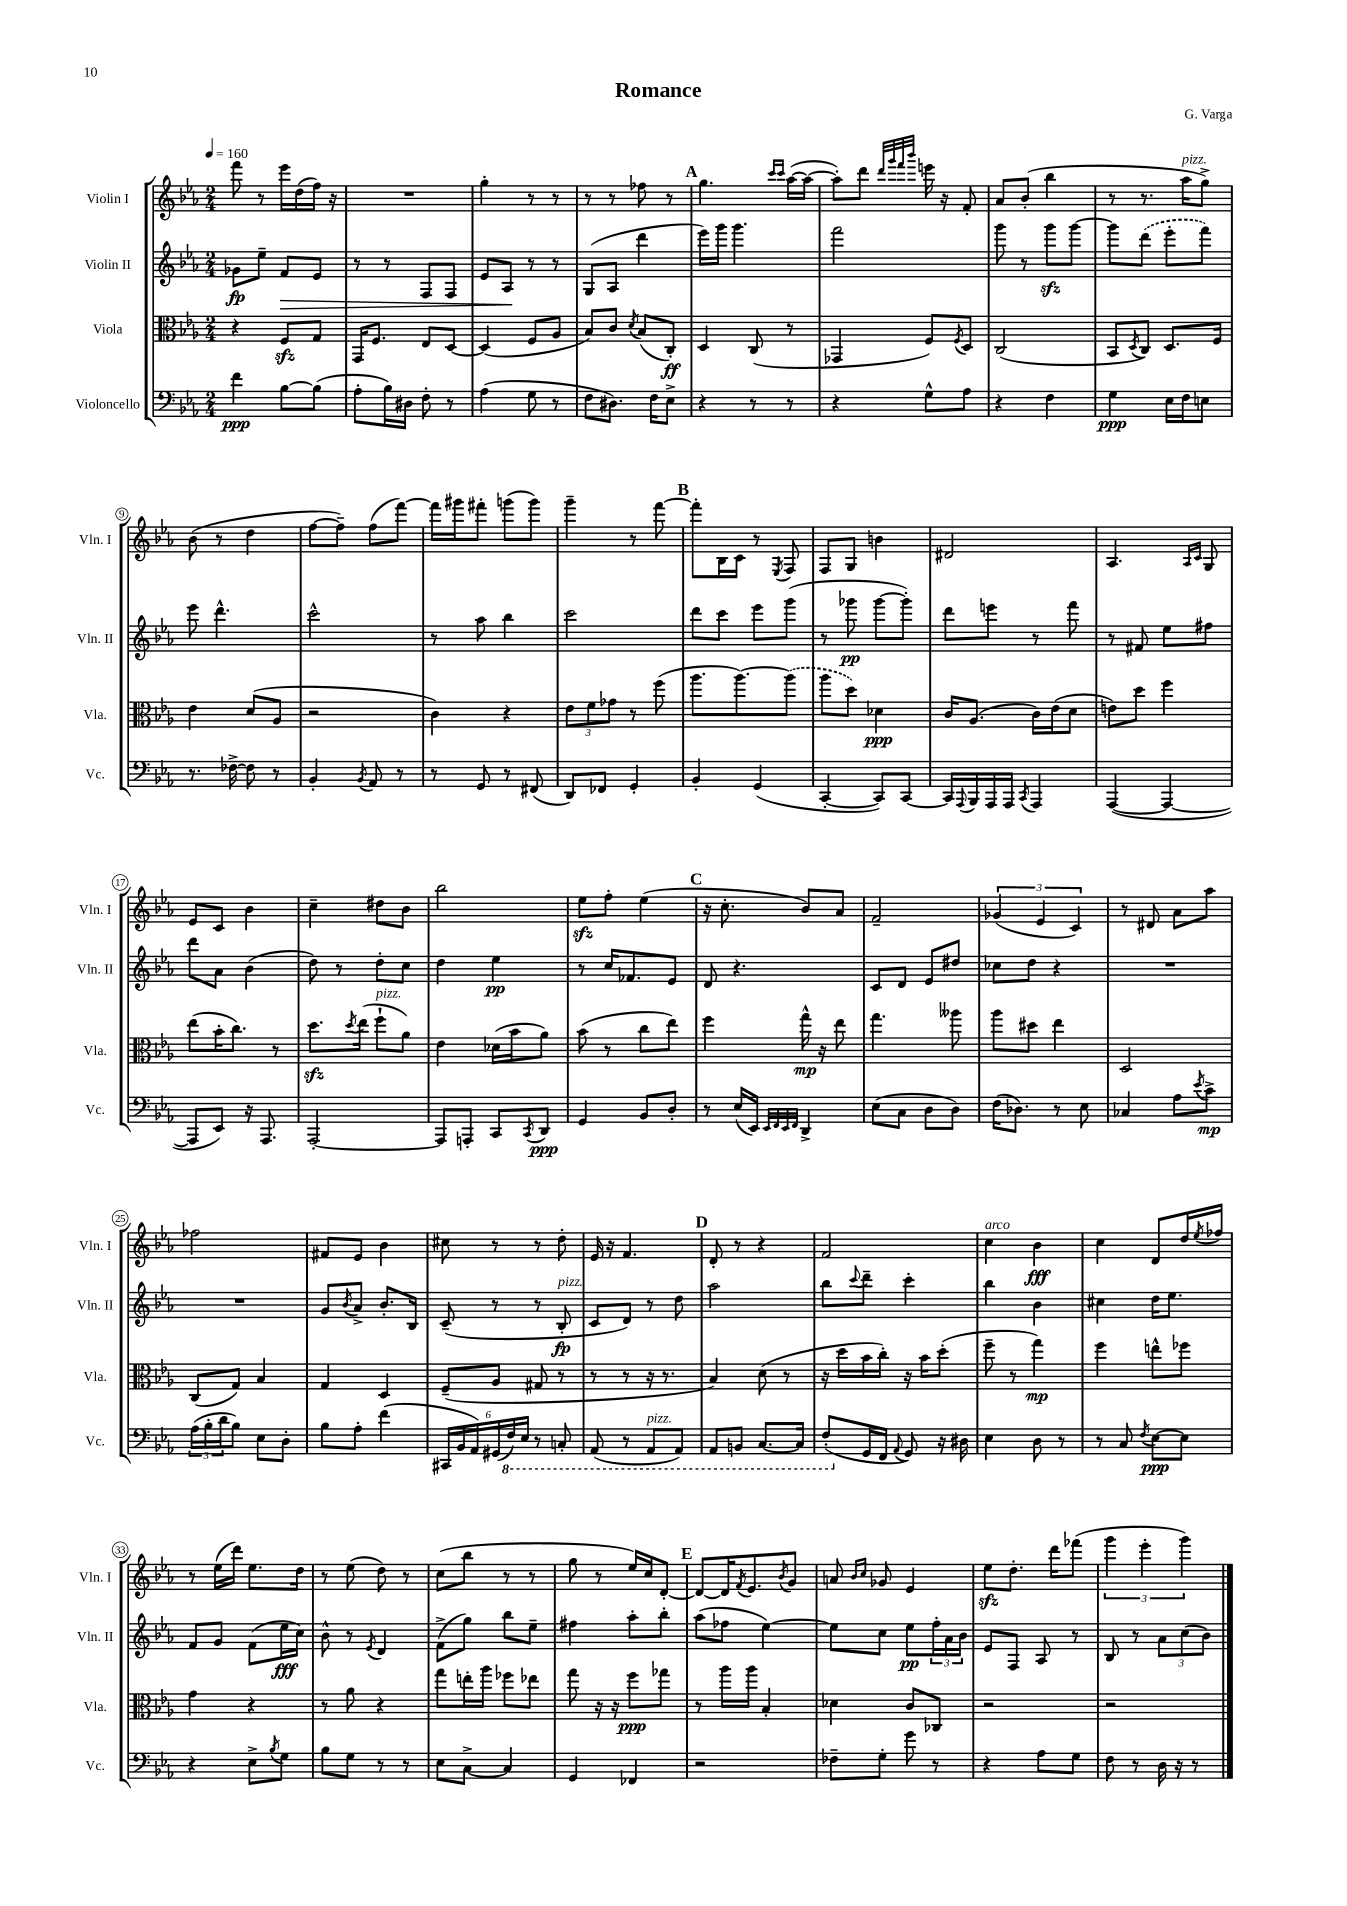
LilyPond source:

\header { title = "Romance" composer = "G. Varga" }
<<
\new StaffGroup <<
\new Staff = "s0" \with { instrumentName = "Violin I" shortInstrumentName = "Vln. I" } {
    \clef treble \key ees \major \numericTimeSignature \time 2/4 \tempo 4 = 160
    f'''8 r8 ees'''16 d''16( f''16) r16 |
    R2 |
    g''4-. r8 r8 |
    r8 r8 fes''8 r8 |
    \mark \markup { \bold "A" } g''4. \grace { c'''16 c'''16 } aes''16~( aes''16~ |
    aes''8-.) d'''8 \grace { d'''32 g'''32 f'''32 bes'''32 } e'''16 r16 f'8-. |
    aes'8 bes'8-.( bes''4 |
    r8 r8. aes''16^\markup { \italic "pizz." } g''8->) |
    bes'8( r8 d''4 |
    f''8~ f''8--) f''8( f'''8~) |
    f'''16 gis'''16 fis'''8-. g'''8( g'''8) |
    g'''4-- r8 f'''8~ |
    \mark \markup { \bold "B" } f'''8-. bes16 c'16 r8 \acciaccatura { ees8 } f8 |
    f8 g8 b'4 |
    dis'2 |
    aes4. \grace { aes16 c'16 } g8 |
    ees'8 c'8 bes'4 |
    c''4-- dis''8 bes'8 |
    bes''2 |
    ees''8\sfz f''8-. ees''4( |
    \mark \markup { \bold "C" } r16 c''8.-. bes'8) aes'8 |
    f'2-- |
    \tuplet 3/2 { ges'4( ees'4 c'4) } |
    r8 dis'8 aes'8 aes''8 |
    fes''2 |
    fis'8 ees'8 bes'4 |
    cis''8 r8 r8 d''8-. |
    ees'16 r16 f'4. |
    \mark \markup { \bold "D" } d'8-. r8 r4 |
    f'2 |
    c''4^\markup { \italic "arco" } bes'4\fff |
    c''4 d'8 d''16 \acciaccatura { ees''8 } fes''16 |
    r8 ees''16( d'''16) ees''8. d''16 |
    r8 ees''8( d''8) r8 |
    c''8( bes''8 r8 r8 |
    g''8 r8 ees''16) c''16 d'8~-. |
    \mark \markup { \bold "E" } d'8~ d'16 \acciaccatura { f'8 } ees'8. \acciaccatura { bes'8 } g'8 |
    a'8 \grace { bes'16 c''16 } ges'8 ees'4 |
    ees''8\sfz d''8.-. d'''16 fes'''8( |
    \tuplet 3/2 { g'''4 ees'''4-. g'''4) } \bar "|." |
}
\new Staff = "s1" \with { instrumentName = "Violin II" shortInstrumentName = "Vln. II" } {
    \clef treble \key ees \major \numericTimeSignature \time 2/4
    ges'8\fp ees''8-- f'8\> ees'8 |
    r8 r8 f8 f8 |
    ees'8 aes8\! r8 r8 |
    g8( aes8 d'''4 |
    \mark \markup { \bold "A" } ees'''16) g'''16 g'''4. |
    f'''2 |
    g'''8 r8 g'''8\sfz g'''8~ |
    g'''8 \once \slurDashed d'''8( ees'''8-. f'''8) |
    ees'''8 d'''4.-^ |
    c'''2-^ |
    r8 aes''8 bes''4 |
    c'''2 |
    \mark \markup { \bold "B" } d'''8 c'''8 ees'''8 g'''8( |
    r8 ges'''8\pp ges'''8~ ges'''8-.) |
    d'''8 e'''8 r8 f'''8 |
    r8 fis'8 ees''8 fis''8 |
    d'''8 aes'8 bes'4( |
    d''8) r8 d''8-. c''8 |
    d''4 ees''4\pp |
    r8 c''16 fes'8. ees'8 |
    \mark \markup { \bold "C" } d'8 r4. |
    c'8 d'8 ees'8 dis''8 |
    ces''8 d''8 r4 |
    R2 |
    R2 |
    g'8 \acciaccatura { bes'8 } aes'8-> bes'8.-. bes16 |
    c'8--( r8 r8 bes8-.\fp^\markup { \italic "pizz." } |
    c'8 d'8) r8 d''8 |
    \mark \markup { \bold "D" } aes''2 |
    bes''8 \appoggiatura { c'''8 } d'''8-- c'''4-. |
    bes''4 bes'4 |
    cis''4 d''16 ees''8. |
    f'8 g'8 f'8( ees''16\fff c''16) |
    bes'8-^ r8 \acciaccatura { ees'8 } d'4 |
    f'8->( g''8) bes''8 ees''8-- |
    fis''4 aes''8-. bes''8-. |
    \mark \markup { \bold "E" } aes''8( fes''8 ees''4~) |
    ees''8 c''8 ees''8\pp \tuplet 3/2 { f''16-. aes'16 bes'16 } |
    ees'8 f8 aes8 r8 |
    bes8 r8 \tuplet 3/2 { aes'8 c''8( bes'8) } \bar "|." |
}
\new Staff = "s2" \with { instrumentName = "Viola" shortInstrumentName = "Vla." } {
    \clef alto \key ees \major \numericTimeSignature \time 2/4
    r4 f8\sfz g8 |
    g,16 f8. ees8 d8~ |
    d4( f8 aes8 |
    bes8) c'8 \acciaccatura { d'8 } bes8( c8-.\ff) |
    \mark \markup { \bold "A" } d4 c8( r8 |
    ges,4 f8) \acciaccatura { f8 } d8 |
    c2( |
    bes,8 \acciaccatura { d8 } c8) d8. f16 |
    ees'4 d'8( aes8 |
    r2 |
    c'4) r4 |
    \tuplet 3/2 { ees'8 f'8 ges'8 } r8 f''8( |
    \mark \markup { \bold "B" } aes''8. aes''8.~) \once \slurDashed aes''8( |
    aes''8 d''8) des'4\ppp |
    c'16 aes8.( c'16) ees'16( d'8 |
    e'8) d''8 f''4 |
    ees''8( bes'16-. c''8.) r8 |
    d''8.\sfz \acciaccatura { d''8 } ees''16( f''8-!^\markup { \italic "pizz." } aes'8) |
    ees'4 des'16( bes'16 aes'8) |
    bes'8( r8 c''8 ees''8) |
    \mark \markup { \bold "C" } f''4 g''16-^\mp r16 ees''8 |
    g''4. aeses''8 |
    aes''8 dis''8 ees''4 |
    d2 |
    c8( g8) bes4 |
    g4 d4 |
    f8--( aes8 gis8 r8 |
    r8 r8 r16 r8. |
    \mark \markup { \bold "D" } bes4) d'8( r8 |
    r16 d''16 bes'16 c''16-.) r16 bes'16 d''8-.( |
    f''8-- r8 g''4\mp) |
    f''4 e''8-^ fes''8 |
    g'4 r4 |
    r8 aes'8 r4 |
    g''8 e''16-. aes''16 fes''8 ees''8 |
    g''8 r16 r16 f''8\ppp ges''8 |
    \mark \markup { \bold "E" } r8 aes''16 aes''16 bes4-. |
    des'4 c'8 ces8 |
    r2 |
    r2 \bar "|." |
}
\new Staff = "s3" \with { instrumentName = "Violoncello" shortInstrumentName = "Vc." } {
    \clef bass \key ees \major \numericTimeSignature \time 2/4
    f'4\ppp bes8~ bes8( |
    aes8-. bes16) dis16 f8-. r8 |
    aes4( g8 r8 |
    f8 dis8.) f16 ees8-> |
    \mark \markup { \bold "A" } r4 r8 r8 |
    r4 g8-^ aes8 |
    r4 f4 |
    g4\ppp ees16 f16 e8 |
    r8. fes16~-> fes8 r8 |
    bes,4-. \acciaccatura { bes,8 } aes,8 r8 |
    r8 g,8 r8 fis,8( |
    d,8) fes,8 g,4-. |
    \mark \markup { \bold "B" } bes,4-. g,4( |
    c,4~-. c,8) c,8~ |
    c,16 \appoggiatura { aes,,8 } bes,,16 aes,,16 aes,,16 \acciaccatura { c,8 } aes,,4 |
    aes,,4~( aes,,4~ |
    aes,,8 ees,8) r16 aes,,8. |
    aes,,2~-. |
    aes,,8 a,,8-. c,8 \acciaccatura { c,8 } d,8\ppp |
    g,4 bes,8 d8-. |
    \mark \markup { \bold "C" } r8 ees16( ees,16) \grace { ees,32 f,32 ees,32 f,32 } d,4-> |
    ees8( c8 d8 d8) |
    f16( des8.) r8 ees8 |
    ces4 aes8 \acciaccatura { ees'8 } c'8->\mp |
    \tuplet 3/2 { aes16( bes16-. d'16 } bes8) ees8 d8-. |
    bes8 aes8-. f'4( |
    \tuplet 6/4 { cis,16 bes,16 aes,16) gis,16( \ottava #-1 f,16) ees,16 } r8 c,8-. |
    aes,,8( r8 aes,,8^\markup { \italic "pizz." } aes,,8) |
    \mark \markup { \bold "D" } aes,,8 b,,8 c,8.~ c,16 |
    f,8-.( \ottava #0 g,16 f,16 \appoggiatura { aes,8 } g,8) r16 dis16 |
    ees4 d8 r8 |
    r8 c8 \acciaccatura { f8 } ees8~\ppp ees8 |
    r4 ees8-> \acciaccatura { bes8 } g8 |
    bes8 g8 r8 r8 |
    ees8 c8~-> c4 |
    g,4 fes,4 |
    \mark \markup { \bold "E" } r2 |
    fes8-- g8-. g'8 r8 |
    r4 aes8 g8 |
    f8 r8 d16 r16 r8 \bar "|." |
}
>>
>>
\layout { \context { \Score \override BarNumber.stencil = #(make-stencil-circler 0.1 0.3 ly:text-interface::print) } }
